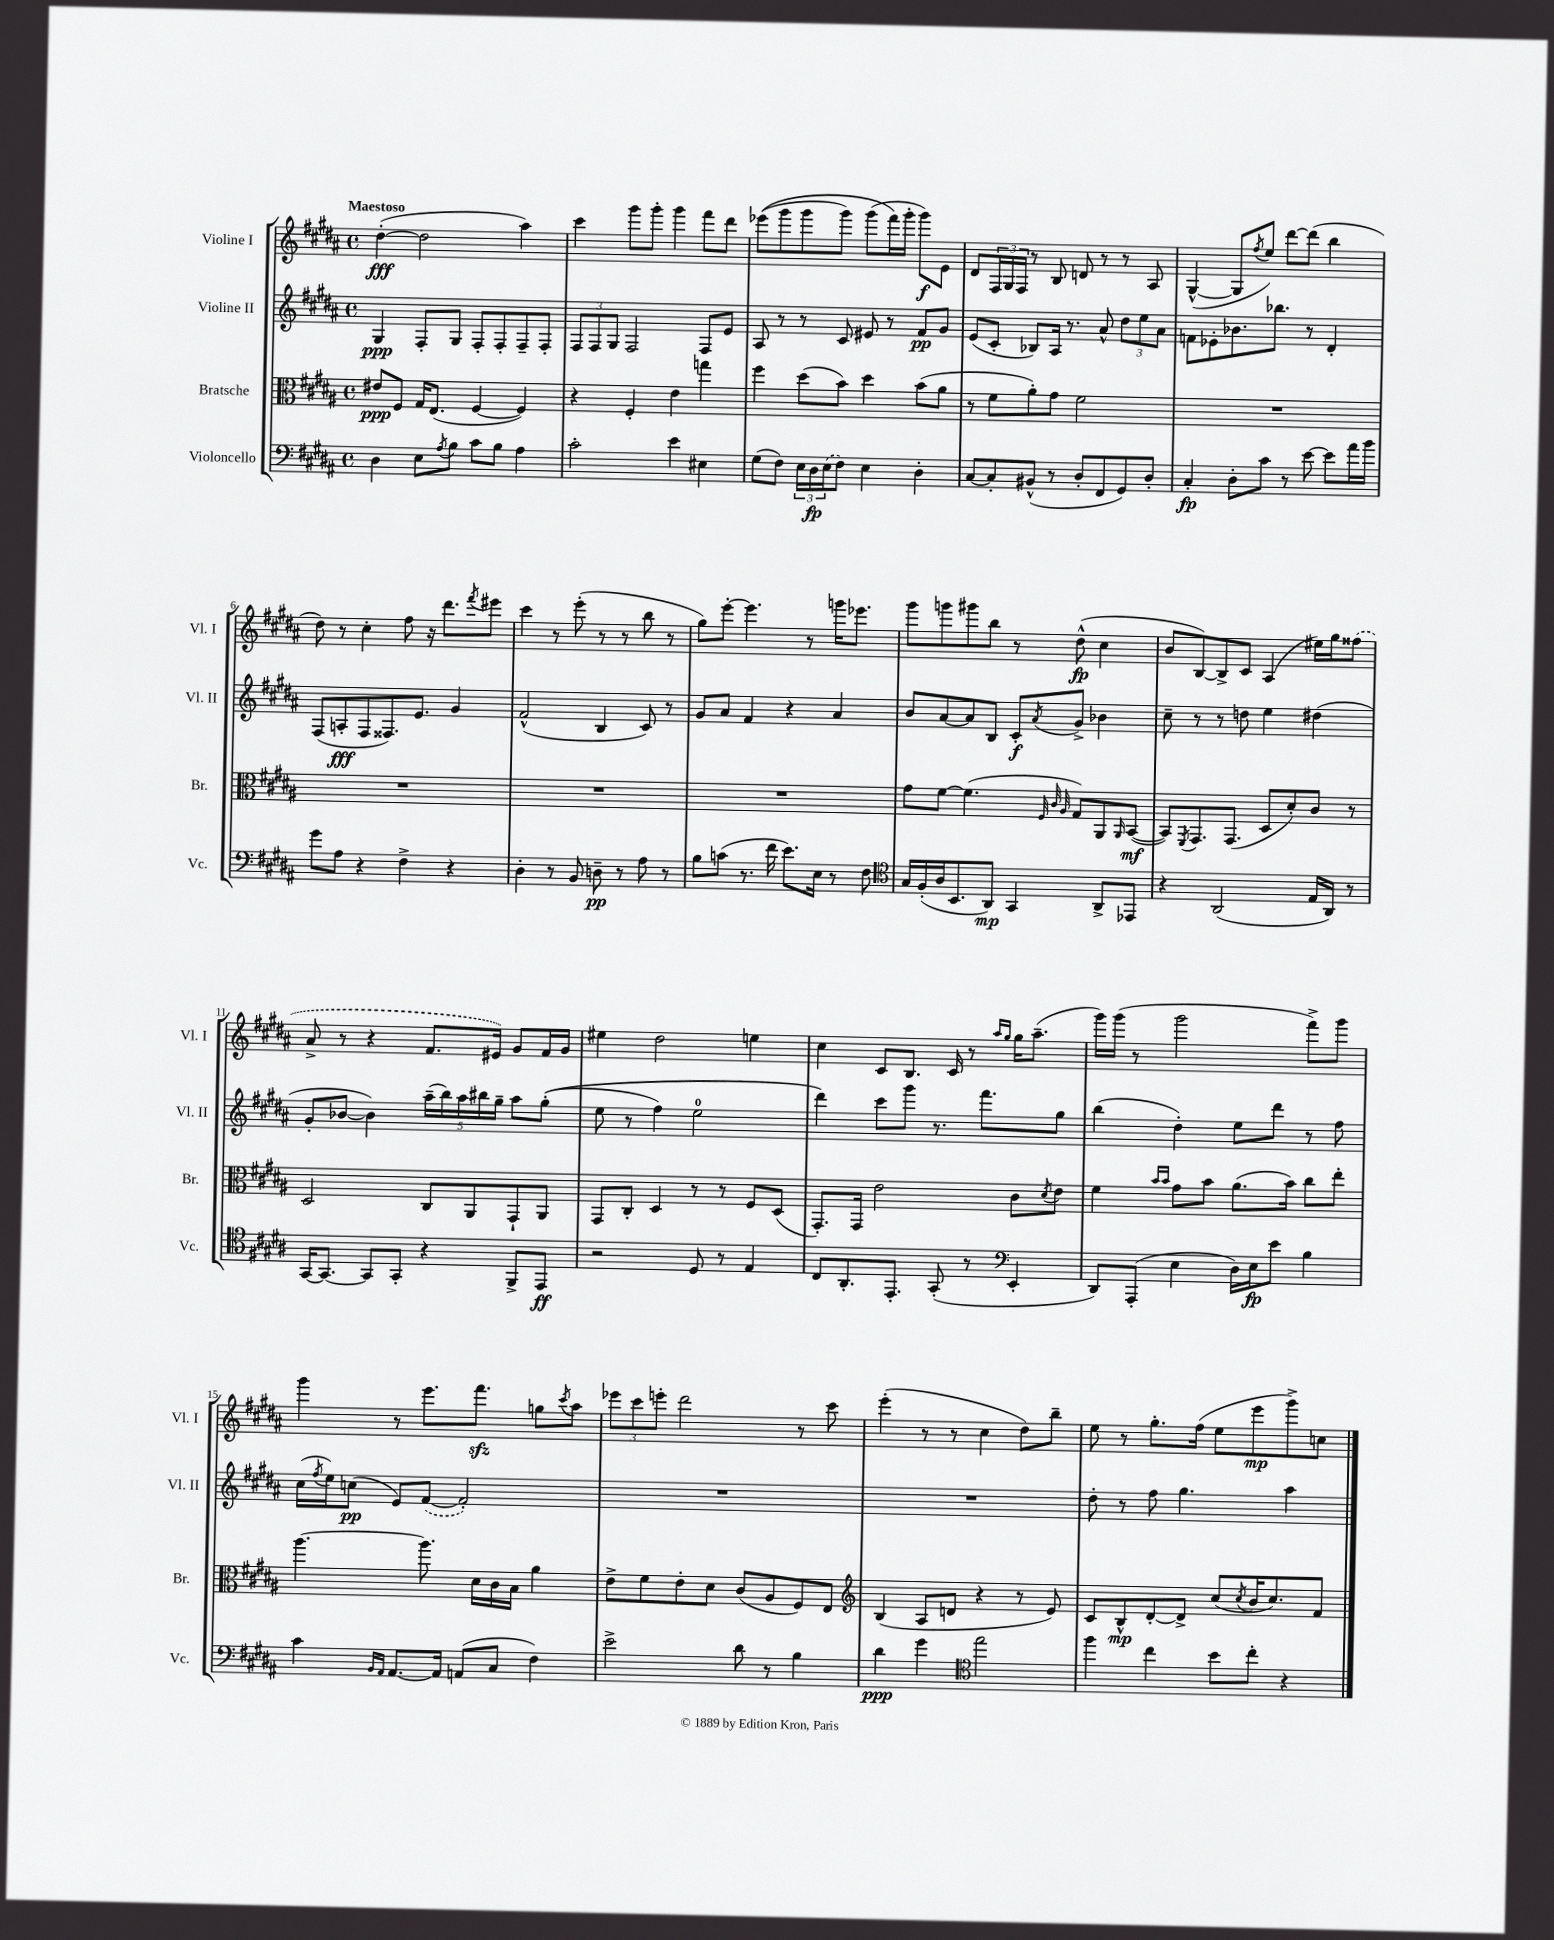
<<
\new StaffGroup <<
\new Staff = "s0" \with { instrumentName = "Violine I" shortInstrumentName = "Vl. I" } {
    \clef treble \key b \major \defaultTimeSignature \time 4/4 \tempo "Maestoso"
    dis''4~-.\fff( dis''2 ais''4) |
    cis'''4 gis'''8 gis'''8-. gis'''4 fis'''8 dis'''8 |
    ees'''8(\( gis'''8 gis'''8 gis'''8) gis'''8( fis'''16\) gis'''16-. gis'''8\f) e'8 |
    dis'8 \tuplet 3/2 { fis16 gis16 fis16 } r8 b8 d'8 r8 r8 ais8 |
    gis4~-^( gis8 \acciaccatura { fis''8 } e''8) dis'''8~ dis'''8( b''4 |
    dis''8) r8 cis''4-. fis''8 r16 dis'''8. \acciaccatura { fis'''8 } eis'''8 |
    cis'''4 r8 e'''8-.( r8 r8 b''8 r8 |
    gis''8) e'''8~-. e'''4. r8 g'''16 ees'''8. |
    gis'''8 g'''8 gis'''8 b''8 r8 dis''8-^\fp( cis''4 |
    b'8 b8~) b8-> cis'8 ais4( eis''16) gis''16 \once \slurDashed fisis''8( |
    ais'8-> r8 r4 fis'8. eis'16) gis'8 fis'16 gis'16 |
    eis''4 dis''2 e''4 |
    cis''4 cis'8 b8. cis'16 r8 \grace { ais''16 gis''16 } gis''16 ais''8.--( |
    gis'''16) gis'''16( r8 gis'''2 fis'''8->) gis'''8 |
    gis'''4 r8 e'''8. fis'''8.\sfz g''8 \acciaccatura { cis'''8 } ais''8 |
    \tuplet 3/2 { ees'''8 cis'''8 e'''8-. } dis'''2 r8 cis'''8 |
    e'''4-.( r8 r8 cis''4 dis''8) b''8-- |
    e''8 r8 gis''8.-. fis''16( e''8 e'''8\mp gis'''8->) c''8 \bar "|." |
}
\new Staff = "s1" \with { instrumentName = "Violine II" shortInstrumentName = "Vl. II" } {
    \clef treble \key b \major \defaultTimeSignature \time 4/4
    gis4\ppp fis8-. gis8 fis8-. fis8-. fis8-- fis8-. |
    \tuplet 3/2 { fis8 fis8 gis8 } fis2 fis8 e'8 |
    ais8 r8 r8 cis'8 eis'8 r8 fis'8\pp gis'8 |
    e'8( cis'8-. bes8) ais16 r8. ais'8-^ \tuplet 3/2 { dis''8 e''8 ais'8 } |
    f'8 ees'8-. bes'8. bes''8. r8 dis'4-. |
    fis8( a8-.\fff fis8 fisis8.) e'8. gis'4 |
    fis'2-^( b4 cis'8) r8 |
    gis'8 ais'8 fis'4 r4 ais'4 |
    b'8 ais'8~ ais'8 b8 cis'8-.\f \acciaccatura { ais'8 } gis'8-> bes'4 |
    cis''8-- r8 r8 d''8 e''4 dis''4( |
    gis'8-. bes'8~ bes'4) \tuplet 5/4 { ais''16--( b''16) ais''16 bis''16 gis''16-- } ais''8 gis''8-.(\( |
    e''8 r8 fis''4) e''2-0 |
    dis'''4\) cis'''8 gis'''8 r8. fis'''8. gis''8 |
    b''4( dis''4-.) e''8 dis'''8 r8 fis''8 |
    cis''16( \acciaccatura { fis''8 } e''16) c''8\pp( e'8) \once \slurDashed fis'8~( fis'2-.) |
    R1 |
    R1 |
    dis''8-. r8 fis''8 gis''4. ais''4 \bar "|." |
}
\new Staff = "s2" \with { instrumentName = "Bratsche" shortInstrumentName = "Br." } {
    \clef alto \key b \major \defaultTimeSignature \time 4/4
    eis'8\ppp fis8 gis16 e8.( fis4~ fis4) |
    r4 fis4-. e'4 g''4 |
    fis''4 dis''8( b'8) dis''4 b'8( ais'8 |
    r8 fis'8 ais'8-.) gis'8 fis'2 |
    R1 |
    R1 |
    R1 |
    R1 |
    gis'8 fis'8~ fis'4.( \grace { fis32 cis'32 ais32 } gis8) ais,8 \grace { ais,16 } b,8~\mf( |
    b,8) \acciaccatura { fis,8 } gis,8. gis,8.( dis8 dis'8-.) cis'8 r8 |
    dis2 cis8 ais,8 gis,8-! ais,8 |
    gis,8 cis8-. dis4 r8 r8 fis8 dis8( |
    gis,8.-.) gis,16 e'2 cis'8 \acciaccatura { dis'8 } e'8 |
    fis'4 \grace { b'16 b'16 } gis'8 b'8 ais'8.( b'16) cis''8 e''8-. |
    ais''4.~ ais''8. dis'16 cis'16 b16 ais'4 |
    e'8-> fis'8 e'8-. dis'8 cis'8( ais8 fis8) e8 |
    \clef treble b4( ais8 d'8 r4 r8 e'8) |
    cis'8 b8-^\mp dis'8~-. dis'8-> cis''8( \acciaccatura { cis''8 } b'16 cis''8.) fis'8 \bar "|." |
}
\new Staff = "s3" \with { instrumentName = "Violoncello" shortInstrumentName = "Vc." } {
    \clef bass \key b \major \defaultTimeSignature \time 4/4
    dis4 e8 \acciaccatura { ais8 } b8 cis'8 b8 ais4 |
    cis'2-. e'4 eis4 |
    gis8( fis8) \tuplet 3/2 { e16 dis16\fp \once \slurDashed e16( } fis8) e4 dis4-. |
    cis8~ cis8-. bis,8-^( r8 dis8-. fis,8 gis,8) dis8-. |
    cis4-.\fp dis8-. cis'8 r8 e'8~ e'8 ais'16 b'16 |
    gis'8 ais8 r4 fis4-> r4 |
    dis4-. r8 b,8 d8--\pp r8 ais8 r8 |
    b8 c'8( r8. fis'16 e'8.) e16 r8 fis8 |
    \clef tenor gis16 fis16-.( ais16 b,8. ais,8\mp) gis,4 ais,8-> ees,8 |
    r4 ais,2( e16 ais,16) r8 |
    gis,16~ gis,8.~ gis,8 gis,8-. r4 fis,8-> e,8\ff |
    r2 dis8 r8 e4 |
    cis8 ais,8.-. e,8.-. gis,8-.( r8 \clef bass e,4-. |
    dis,8) ais,,8-.( e4 dis16) e16\fp e'8 b4 |
    cis'4 \grace { b,16 ais,16 } ais,8.~ ais,16 a,8( cis8 fis4) |
    e'2-> dis'8 r8 b4 |
    dis'4\ppp gis'4 \clef tenor e''2 |
    fis''4 cis''4 b'8 cis''8-. r4 \bar "|." |
}
>>
>>
